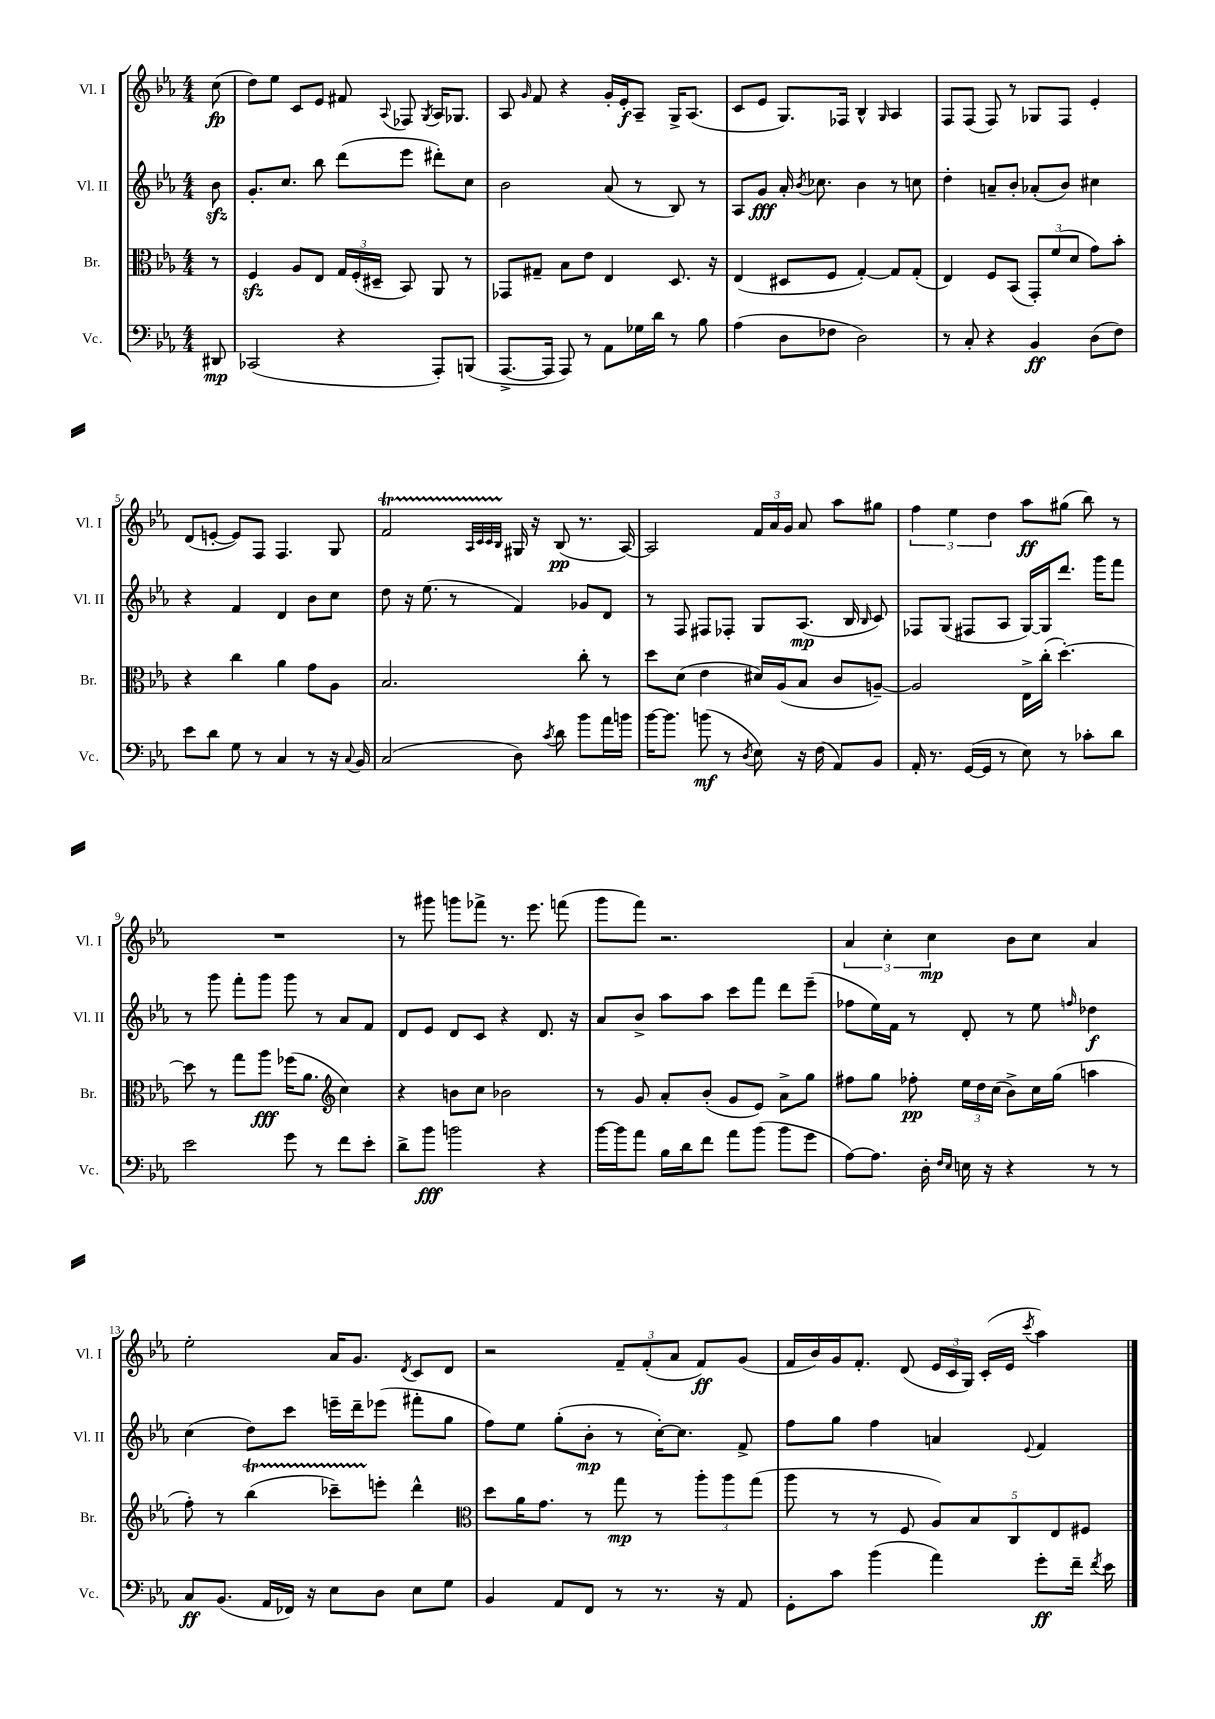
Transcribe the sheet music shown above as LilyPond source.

<<
\new StaffGroup <<
\new Staff = "s0" \with { instrumentName = "Vl. I" shortInstrumentName = "Vl. I" } {
    \clef treble \key ees \major \numericTimeSignature \time 4/4 \partial 8
    \autoBeamOff c''8\fp( |
    d''8[) ees''8] c'8[ ees'8] fis'8 \appoggiatura { aes8 } fes8 \acciaccatura { g8 } aes16[ ges8.] |
    aes8 \grace { g'16 } f'8 r4 g'16[-. ees'16-.\f aes8]-- g16[-> aes8.]( |
    c'8[ ees'8] g8.[) fes16] bes4-^ \grace { g16 } aes4 |
    f8[ f8]( f8) r8 ges8[ f8] ees'4-. |
    d'8[( e'8]~-. e'8[) f8] f4. g8 |
    f'2\startTrillSpan \grace { aes32[ c'32 c'32 bes32] } gis16\stopTrillSpan r16 bes8\pp( r8. aes16~) |
    aes2 \tuplet 3/2 { f'16[ aes'16 g'16] } aes'8 aes''8[ gis''8] |
    \tuplet 3/2 { f''4 ees''4 d''4 } aes''8[\ff gis''8]( bes''8) r8 |
    R1 |
    r8 gis'''8 g'''8[ fes'''8]-> r8. ees'''8. f'''8( |
    g'''8[ f'''8]) r2. |
    \tuplet 3/2 { aes'4 c''4-. c''4\mp } bes'8[ c''8] aes'4 |
    ees''2-. aes'16[ g'8.] \acciaccatura { d'8 } c'8[ d'8] |
    r2 \tuplet 3/2 { f'8[-- f'8-.( aes'8] } f'8[\ff) g'8]( |
    f'16[ bes'16) g'16 f'8.]-. d'8( \tuplet 3/2 { ees'16[ c'16 g16]) } c'16[-.( ees'16] \acciaccatura { c'''8 } aes''4) \bar "|." |
}
\new Staff = "s1" \with { instrumentName = "Vl. II" shortInstrumentName = "Vl. II" } {
    \clef treble \key ees \major \numericTimeSignature \time 4/4 \partial 8
    \autoBeamOff bes'8\sfz |
    g'8.[-. c''8.] bes''8 d'''8[( ees'''8] dis'''8[-.) c''8] |
    bes'2 aes'8( r8 bes8) r8 |
    aes8[ g'8]\fff aes'16-. \acciaccatura { bes'8 } ces''8. bes'4 r8 c''8 |
    d''4-. a'8[-- bes'8]-. aes'8[-.( bes'8]) cis''4 |
    r4 f'4 d'4 bes'8[ c''8] |
    d''8 r16 ees''8.( r8 f'4) ges'8[ d'8] |
    r8 f8 fis8[ fes8]-. g8[ aes8.]\mp( bes16 \grace { bes16 } c'8) |
    fes8[ g8]( fis8[ aes8] g16[~) g16 d'''8.] g'''16[ f'''8] |
    r8 g'''8 f'''8[-. g'''8] g'''8 r8 aes'8[ f'8] |
    d'8[ ees'8] d'8[ c'8] r4 d'8. r16 |
    aes'8[ bes'8]-> aes''8[ aes''8] c'''8[ f'''8] d'''8[ ees'''8]--( |
    fes''8[ ees''16) f'16] r8 d'8-. r8 ees''8 \grace { f''16 } des''4\f |
    c''4( d''8[) c'''8] e'''16[-- d'''16-- ees'''8]( fis'''8[-. g''8] |
    f''8[) ees''8] g''8[-.( bes'8]-.\mp r8 c''16[~-.) c''8.] f'8-> |
    f''8[ g''8] f''4 a'4 \appoggiatura { ees'8 } f'4 \bar "|." |
}
\new Staff = "s2" \with { instrumentName = "Br." shortInstrumentName = "Br." } {
    \clef alto \key ees \major \numericTimeSignature \time 4/4 \partial 8
    \autoBeamOff r8 |
    f4\sfz aes8[ ees8] \tuplet 3/2 { g16[ f16-.( dis16]-- } bes,8) aes,8 r8 |
    ges,8[ gis8]-- bes8[ ees'8] ees4 d8. r16 |
    ees4( dis8[ f8] g4~-.) g8[ g8]-.( |
    ees4) f8[ bes,8]( \tuplet 3/2 { g,8[-.) f'8( d'8] } g'8[) bes'8]-. |
    r4 c''4 aes'4 g'8[ aes8] |
    bes2. c''8-. r8 |
    d''8[ d'8]( ees'4 dis'16[) aes16( bes8] c'8[ a8]~--) |
    a2 ees16[-> c''16]-.( d''4.~-.) |
    d''8 r8 g''8[ aes''8]\fff fes''16[( aes'8.] \clef treble c''4) |
    r4 b'8[ c''8] bes'2 |
    r8 g'8 aes'8[-. bes'8]-.( g'8[ ees'8]) aes'8[-> g''8] |
    fis''8[ g''8] fes''8-.\pp \tuplet 3/2 { ees''16[ d''16 c''16]( } bes'8[->) c''16 g''16]( a''4 |
    f''8-.) r8 bes''4\startTrillSpan( ces'''8[--) e'''8]-.\stopTrillSpan d'''4-^ |
    \clef alto d''8[ aes'16 g'8.] r8 g''8\mp r8 \tuplet 3/2 { aes''8[-. aes''8 g''8]( } |
    aes''8 r8 r8 f8 \tuplet 5/4 { aes8[) bes8 c8 ees8 fis8] } \bar "|." |
}
\new Staff = "s3" \with { instrumentName = "Vc." shortInstrumentName = "Vc." } {
    \clef bass \key ees \major \numericTimeSignature \time 4/4 \partial 8
    \autoBeamOff dis,8\mp |
    ces,2( r4 aes,,8[-.) b,,8]( |
    aes,,8.[~-> aes,,16] aes,,8) r8 aes,8[ ges16 d'16] r8 bes8 |
    aes4( d8[ fes8] d2) |
    r8 c8-. r4 bes,4\ff d8[( f8]) |
    ees'8[ d'8] g8 r8 c4 r8 r16 \appoggiatura { c8 } bes,16 |
    c2( d8) \acciaccatura { c'8 } d'8 bes'8[ aes'16 b'16] |
    bes'16[~ bes'8.] b'8\mf( r8 \acciaccatura { d8 } ees8) r16 f16( aes,8[) bes,8] |
    aes,16-. r8. g,16[~( g,16] r8 ees8) r8 ces'8[-. d'8] |
    ees'2 g'8 r8 f'8[ ees'8]-. |
    d'8[-> bes'8]\fff b'2 r4 |
    bes'16[~ bes'16 aes'8] bes16[ d'16 f'8] aes'8[ bes'8]( bes'8[ g'8] |
    aes8[~) aes8.] d16-. \grace { f16[ ees16] } e16 r16 r4 r8 r8 |
    c8[\ff bes,8.]( aes,16[ fes,16]) r16 ees8[ d8] ees8[ g8] |
    bes,4 aes,8[ f,8] r8 r8. r16 aes,8 |
    g,8[-. c'8] bes'4( aes'4) g'8[-.\ff f'16]-- \acciaccatura { f'8 } ees'16 \bar "|." |
}
>>
>>
